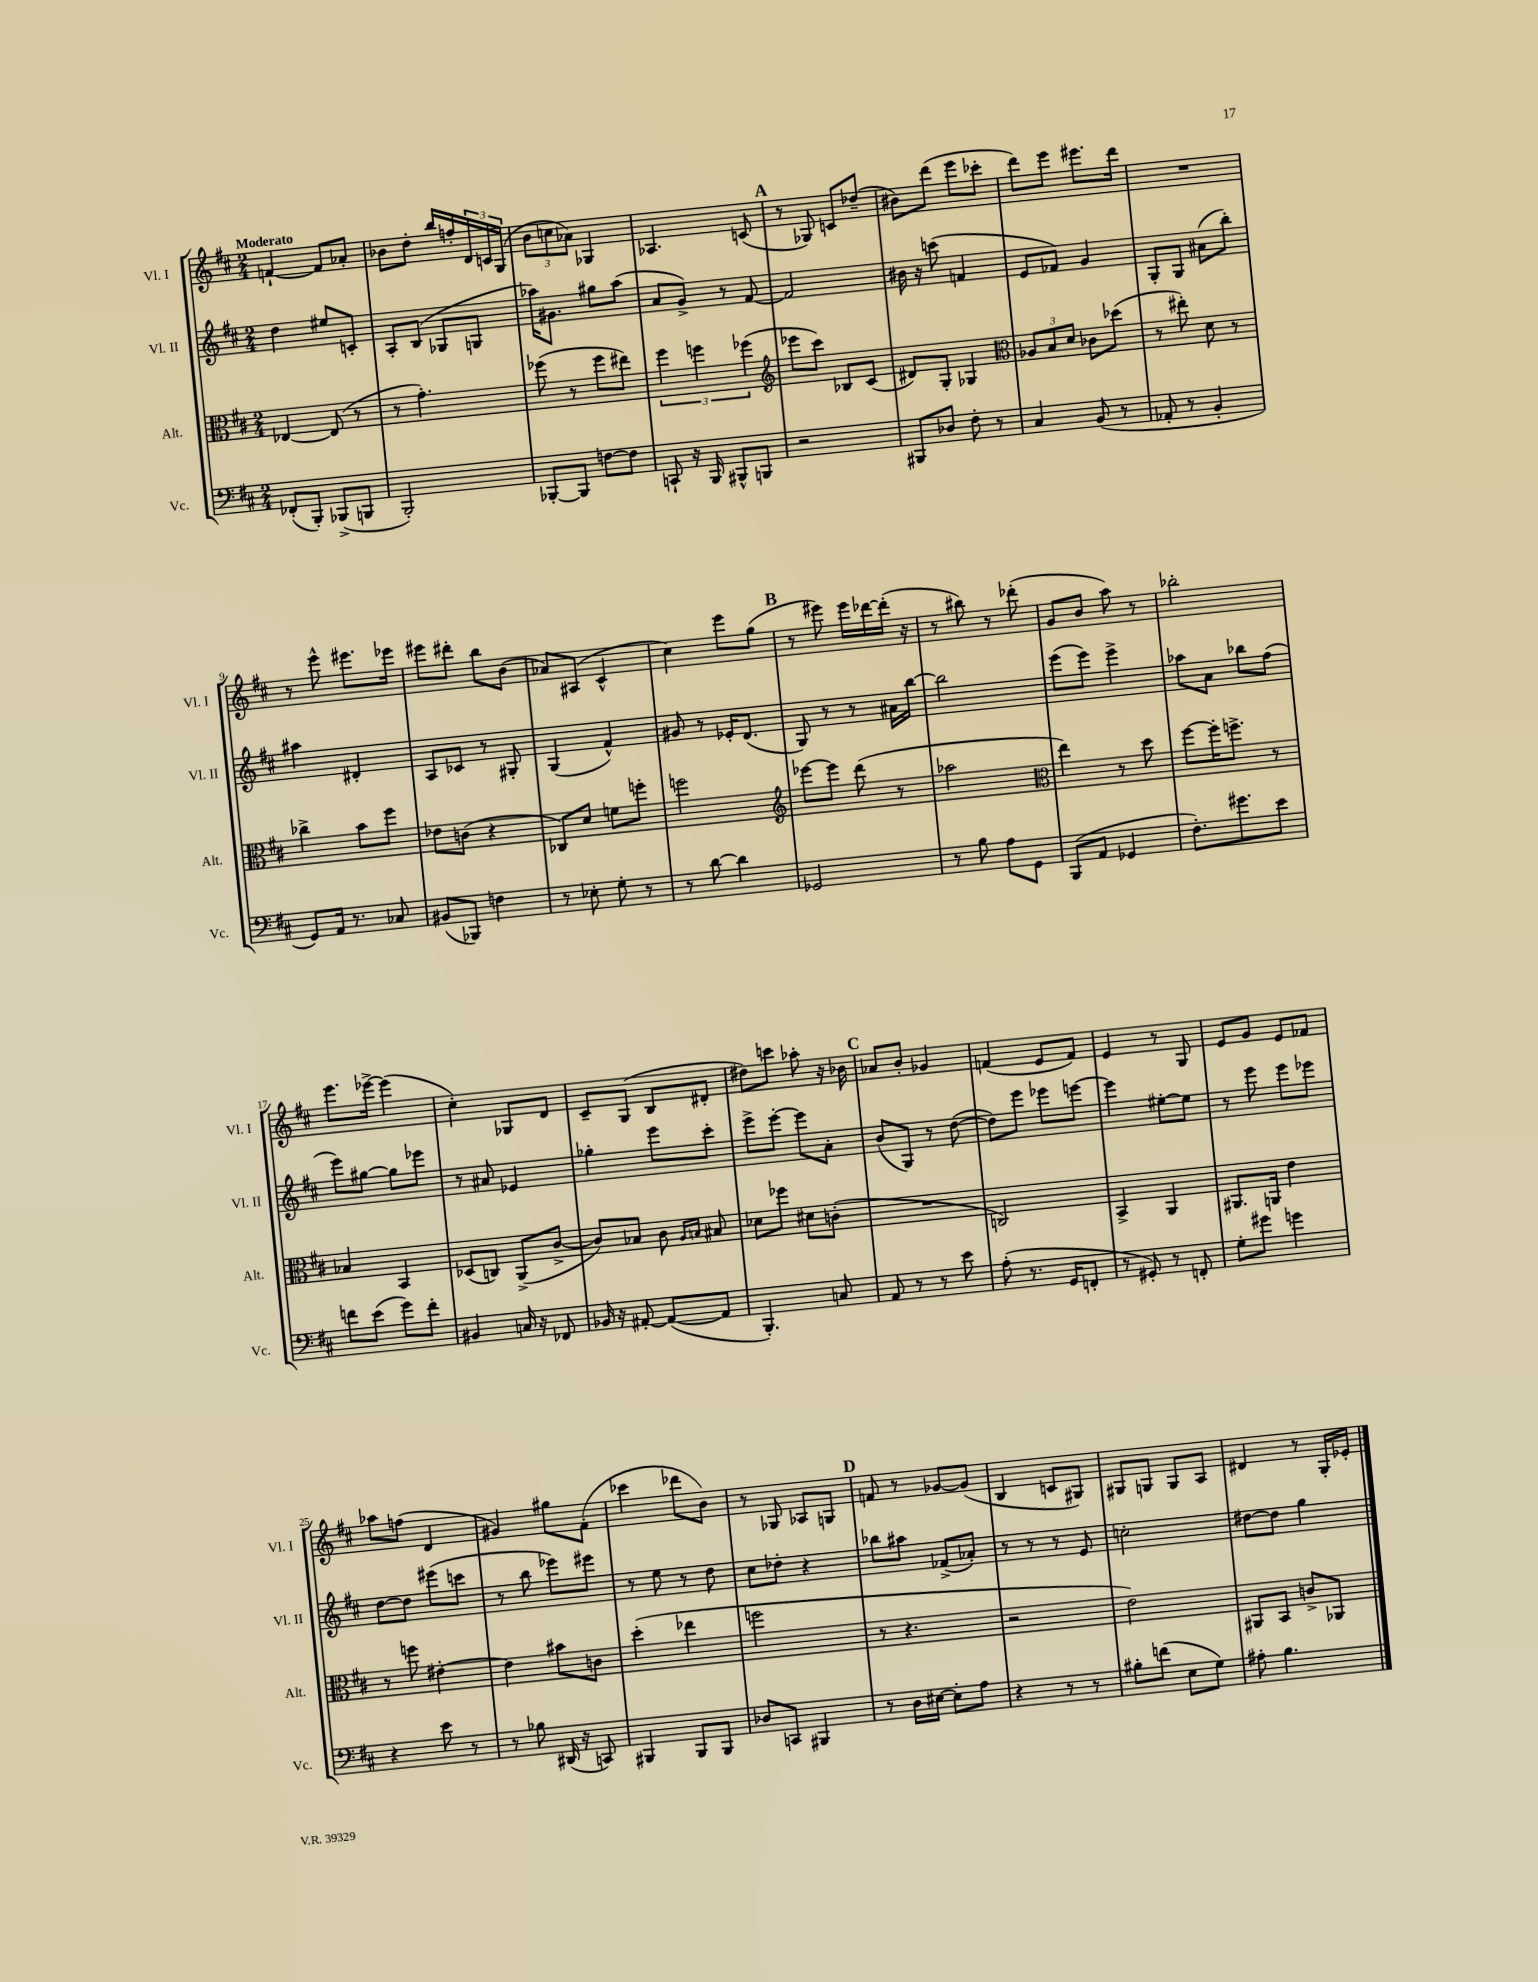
<<
\new StaffGroup <<
\new Staff = "s0" \with { instrumentName = "Vl. I" shortInstrumentName = "Vl. I" } {
    \clef treble \key d \major \numericTimeSignature \time 2/4 \tempo "Moderato"
    f'4~-! f'8 aes'8-. |
    bes'8 d''8-. b''16 f''16-. \tuplet 3/2 { d'16 c'16 g16( } |
    \tuplet 3/2 { b'8 c''8 aes'8) } ges4 |
    aes4. c'8( |
    \mark \markup { \bold "A" } r8 ges8) c'8 des''8--( |
    bis'8) d'''8( e'''8 ces'''8-. |
    d'''8) e'''8 eis'''8. d'''16 |
    R2 |
    r8 e'''8-^ eis'''8. ees'''16 |
    eis'''8 dis'''8-. b''8 b'8( |
    aes'8) ais8( cis'4-^ |
    cis''4) e'''8 g''8( |
    \mark \markup { \bold "B" } r8 eis'''8) eis'''16 des'''16~ des'''16-.( r16 |
    r8 bis''8) r8 des'''8-.( |
    g'8 b'8 a''8) r8 |
    bes''2-. |
    e'''8. ees'''16~-> ees'''4( |
    cis''4-.) ges8 d'8 |
    cis'8-- g8( b8 dis'8-. |
    dis''8) c'''8 aes''8-. r16 bes'16 |
    \mark \markup { \bold "C" } aes'8 b'8-. ges'4 |
    f'4( e'8 f'8) |
    e'4 r8 g8 |
    e'8 g'8 e'8 fes'8 |
    aes''8 f''8( d'4 |
    gis'4) gis''8 fis'8-.( |
    ces'''4 des'''8 b'8) |
    r8 ges8 aes8 g8 |
    \mark \markup { \bold "D" } f'8 r8 ges'8~ ges'8( |
    b4 c'8 gis8) |
    gis8 g8 g8 a8 |
    dis'4 r8 g16-. ees'16-. \bar "|." |
}
\new Staff = "s1" \with { instrumentName = "Vl. II" shortInstrumentName = "Vl. II" } {
    \clef treble \key d \major \numericTimeSignature \time 2/4
    d''4 eis''8 c'8-. |
    a8-. b8( ges8 g8 |
    aes''16) gis'8. gis''8 aes''8( |
    a'8 g'8->) r8 fis'8~ |
    \mark \markup { \bold "A" } fis'2 |
    bis'16 r16 c'''8( f'4 |
    e'8 fes'8) g'4 |
    g8-. g8 ais'8( b''8-.) |
    ais''4 dis'4-. |
    a8 ces'8 r8 gis8-. |
    g4( fis'4-^) |
    gis'8 r8 ees'16-. d'8.( |
    \mark \markup { \bold "B" } g8) r8 r8 ais'16 b''16~ |
    b''2 |
    e'''8( e'''8) e'''4-> |
    aes''8 a'8 bes''8 fis''8( |
    e'''8) gis''8~ gis''8 ees'''8 |
    r8 ais'8 ees'4 |
    ges''4-. e'''8 cis'''8-. |
    e'''8-> e'''8~-. e'''8 a'8-. |
    \mark \markup { \bold "C" } b'8( g8) r8 d''8~( |
    d''8) e'''8 ees'''8 e'''8~ |
    e'''4 eis''8~-. eis''8 |
    r8 e'''8 e'''8 ees'''8 |
    d''8~ d''8 eis'''8( c'''8 |
    r8 b''8 ees'''8) eis'''8 |
    r8 e''8 r8 d''8 |
    cis''8 des''8-. r4 |
    \mark \markup { \bold "D" } bes''8 ais''8 fes'8->( aes'8-.) |
    r8 r8 r8 e'8 |
    c''2-. |
    dis''8~ dis''8 g''4 \bar "|." |
}
\new Staff = "s2" \with { instrumentName = "Alt." shortInstrumentName = "Alt." } {
    \clef alto \key d \major \numericTimeSignature \time 2/4
    ees4~ ees8( r8 |
    r8 g'4.-.) |
    fes''8( r8 fes''8 eis''8) |
    \tuplet 3/2 { fis''4 f''4 fes''4( } |
    \mark \markup { \bold "A" } \clef treble ees'''8 cis'''8) bes8 cis'8( |
    dis'8) g8-. ges4 |
    \clef alto \tuplet 3/2 { aes8 b8 d'8 } ces'8 des''8( |
    r8 eis''8-.) d'8 r8 |
    ces''4-> b'8 fis''8 |
    ees'8 c'8( r4 |
    ces8) d'8 f'8 f''8-. |
    f''2 |
    \mark \markup { \bold "B" } \clef treble ees'''8~ ees'''8 d'''8( r8 |
    aes''2 |
    \clef alto e''4) r8 d''8 |
    fis''8~ fis''16-. f''8.-> r8 |
    bes4 b,4 |
    des8( c8) a,8->( cis'8~-> |
    cis'8) bes8 cis'8 \grace { a16 b16 } bis8 |
    des'8 fes''8 dis'8 c'8-.( |
    \mark \markup { \bold "C" } R2 |
    c2) |
    b,4-> a,4 |
    ais,8. a,16 e'4 |
    r8 f''8 eis'4~-. |
    eis'4 bis'8 c'8 |
    d''4-.( ees''4 |
    f''2 |
    \mark \markup { \bold "D" } r8 r4. |
    r2 |
    e'2) |
    ais,8 b,8 c'8-> aes,8 \bar "|." |
}
\new Staff = "s3" \with { instrumentName = "Vc." shortInstrumentName = "Vc." } {
    \clef bass \key d \major \numericTimeSignature \time 2/4
    fes,8-.( b,,8-.) bes,,8->( b,,8 |
    b,,2-.) |
    bes,,8~-. bes,,8 f8~ f8 |
    c,8-! r16 b,,16 bis,,8-^ b,,8 |
    \mark \markup { \bold "A" } r2 |
    bis,,8 des8 fis8-. r8 |
    cis4 b,8( r8 |
    aes,8-. r8 b,4-. |
    g,8) a,16 r8. ces8 |
    bis,8( bes,,8) f4 |
    r8 ees8-. g8-. r8 |
    r8 d'8~ d'4 |
    \mark \markup { \bold "B" } ges,2 |
    r8 b8 a8 g,8 |
    b,,8( a,8 ges,4 |
    fis8.-.) gis'8. e'8 |
    f'8 e'8( g'8) f'8-. |
    bis,4 c16 r16 fes,8 |
    bes,16 r16 ais,8~-. ais,8~( ais,8 |
    b,,4.-.) c8 |
    \mark \markup { \bold "C" } a,8 r8 r8 e'8 |
    a8-.( r8. g,16 f,8-. |
    r8 gis,8-.) r8 f,8-. |
    g8-. gis'8 g'4 |
    r4 e'8 r8 |
    r8 bes8 dis,16( r16 c,8) |
    bis,,4 bis,,8 bis,,8 |
    des8 c,8 bis,,4 |
    \mark \markup { \bold "D" } r8 d16 eis16~ eis8-. a8 |
    r4 r8 r8 |
    bis8-. f'8( e8 g8) |
    ais8-. b4. \bar "|." |
}
>>
>>
